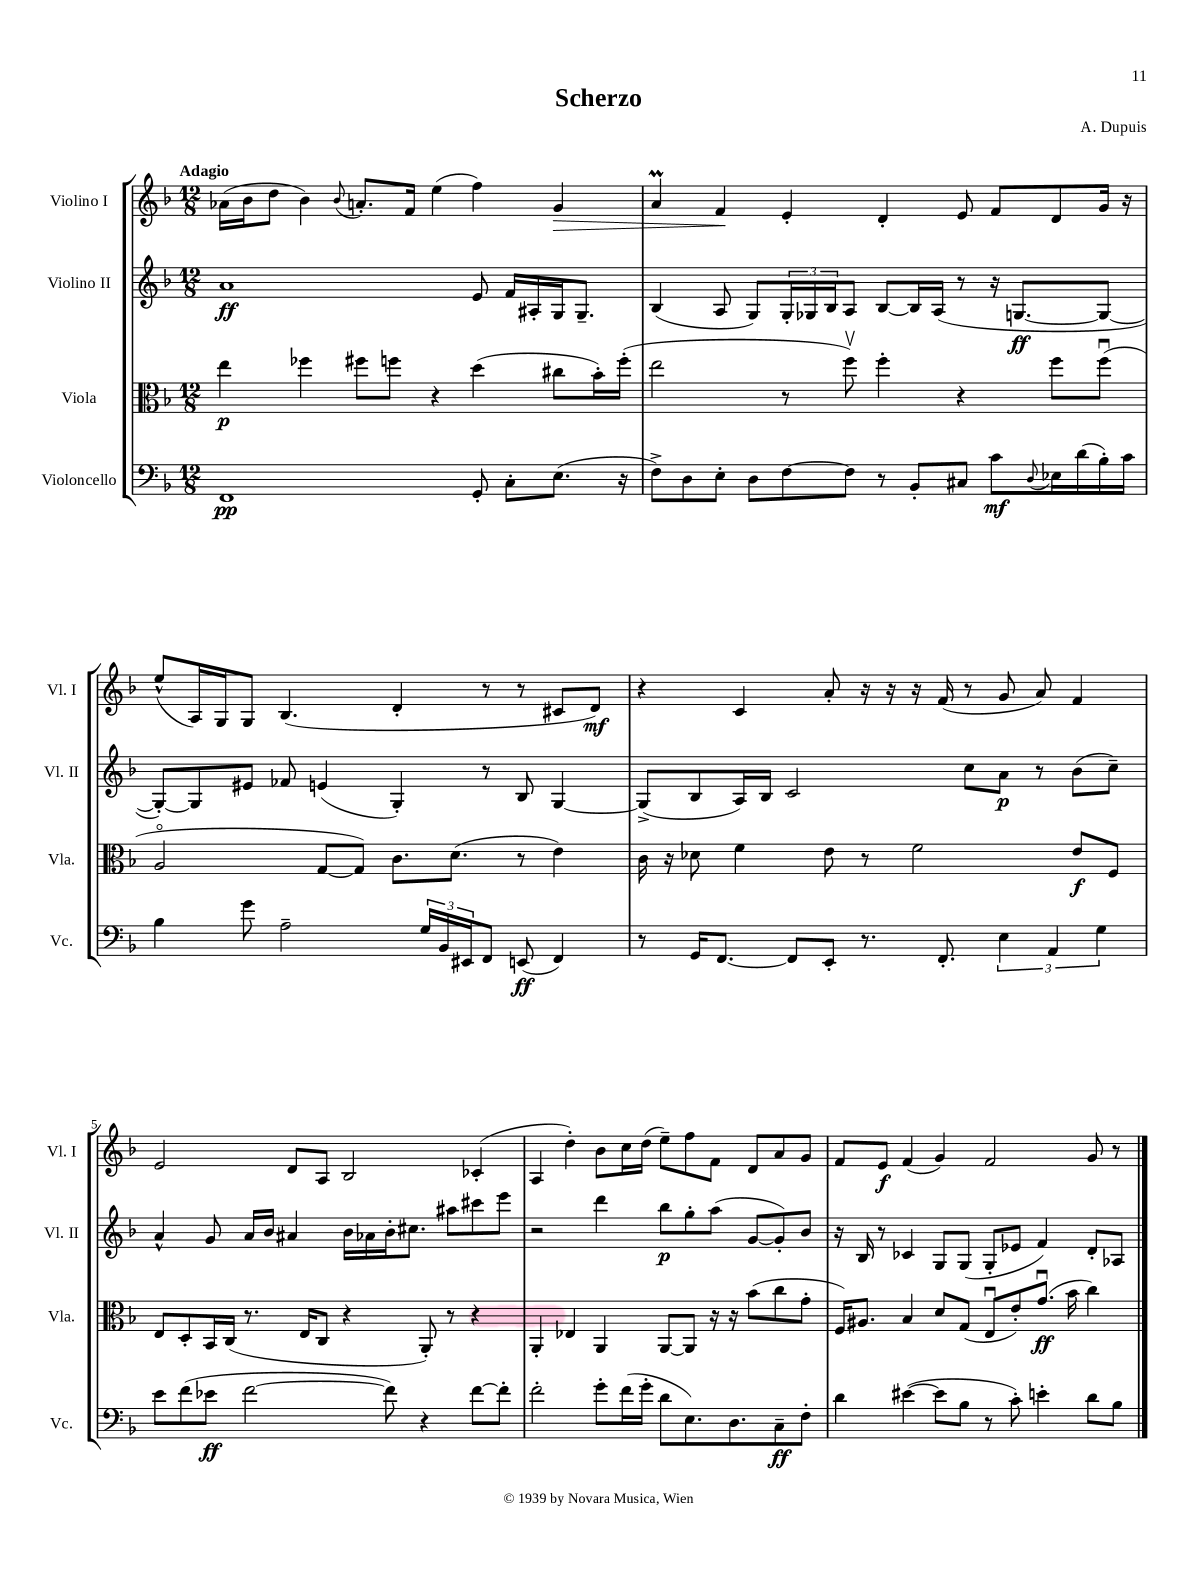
\header { title = "Scherzo" composer = "A. Dupuis" }
<<
\new StaffGroup <<
\new Staff = "s0" \with { instrumentName = "Violino I" shortInstrumentName = "Vl. I" } {
    \clef treble \key f \major \numericTimeSignature \time 12/8 \tempo "Adagio"
    aes'16( bes'16 d''8 bes'4) \appoggiatura { bes'8 } a'8.-. f'16 e''4( f''4) g'4\> |
    a'4\prall f'4\! e'4-. d'4-. e'8 f'8 d'8 g'16 r16 |
    e''8-^( a16) g16 g8 bes4.( d'4-. r8 r8 cis'8 d'8\mf) |
    r4 c'4 a'8-. r16 r16 r16 f'16( r8 g'8 a'8) f'4 |
    e'2 d'8 a8 bes2 ces'4-.( |
    a4 d''4-.) bes'8 c''16 d''16( e''8--) f''8 f'8 d'8 a'8 g'8 |
    f'8 e'8\f f'4( g'4) f'2 g'8 r8 \bar "|." |
}
\new Staff = "s1" \with { instrumentName = "Violino II" shortInstrumentName = "Vl. II" } {
    \clef treble \key f \major \numericTimeSignature \time 12/8
    a'1\ff e'8 f'16 ais16-. g16 g8.-- |
    bes4( a8 g8) \tuplet 3/2 { g16-. ges16 bes16 } a8 bes8~ bes16 a16( r8 r16 g8.~\ff g8~ |
    g8~-.) g8 eis'8 fes'8 e'4( g4-.) r8 bes8 g4~ |
    g8->( bes8 a16) bes16 c'2 c''8 a'8\p r8 bes'8( c''8--) |
    a'4-^ g'8 a'16 bes'16 ais'4 bes'16 aes'16 bes'16-. cis''8. ais''8 cis'''8 e'''8 |
    r2 d'''4 bes''8\p g''8-. a''8( g'8~ g'8-.) bes'8 |
    r16 bes16 r8 ces'4 g8 g8( g8-. ees'8 f'4) d'8-. aes8 \bar "|." |
}
\new Staff = "s2" \with { instrumentName = "Viola" shortInstrumentName = "Vla." } {
    \clef alto \key f \major \numericTimeSignature \time 12/8
    e''4\p fes''4 fis''8 f''8 r4 d''4( cis''8 bes'16-.) f''16-.( |
    e''2 r8 f''8\upbow) f''4-. r4 f''8 f''8\downbow( |
    a2\flageolet g8~ g8) c'8. d'8.( r8 e'4) |
    c'16 r16 des'8 f'4 e'8 r8 f'2 e'8\f f8 |
    e8 d8-. bes,16 c16( r8. e16 c8 r4 a,8-.) r8 r4 |
    a,4-. ees4 a,4 a,8~ a,8 r16 r16 bes'8( c''8 g'8-. |
    f16) ais8. bes4 d'8 g8( e8\downbow e'8-.) g'8.\downbow\ff( bes'16 c''4) \bar "|." |
}
\new Staff = "s3" \with { instrumentName = "Violoncello" shortInstrumentName = "Vc." } {
    \clef bass \key f \major \numericTimeSignature \time 12/8
    f,1\pp g,8-. c8-. e8.( r16 |
    f8->) d8 e8-. d8 f8~ f8 r8 bes,8-. cis8 c'8\mf \appoggiatura { d8 } ees16 d'16( bes16-.) c'16 |
    bes4 g'8 a2-- \tuplet 3/2 { g16 bes,16 eis,16 } f,8 e,8\ff( f,4) |
    r8 g,16 f,8.~ f,8 e,8-. r8. f,8.-. \tuplet 3/2 { e4 a,4 g4 } |
    e'8 f'8( ees'8\ff f'2~ f'8) r4 f'8~ f'8-. |
    f'2-. g'8-. f'16( g'16-. d'8 e8.) d8. c8--\ff f8-. |
    d'4 eis'4~( eis'8 bes8 r8 c'8-.) e'4-. d'8 bes8 \bar "|." |
}
>>
>>
\layout { \context { \Score \override BarNumber.break-visibility = ##(#f #t #t) barNumberVisibility = #(every-nth-bar-number-visible 5) } }
